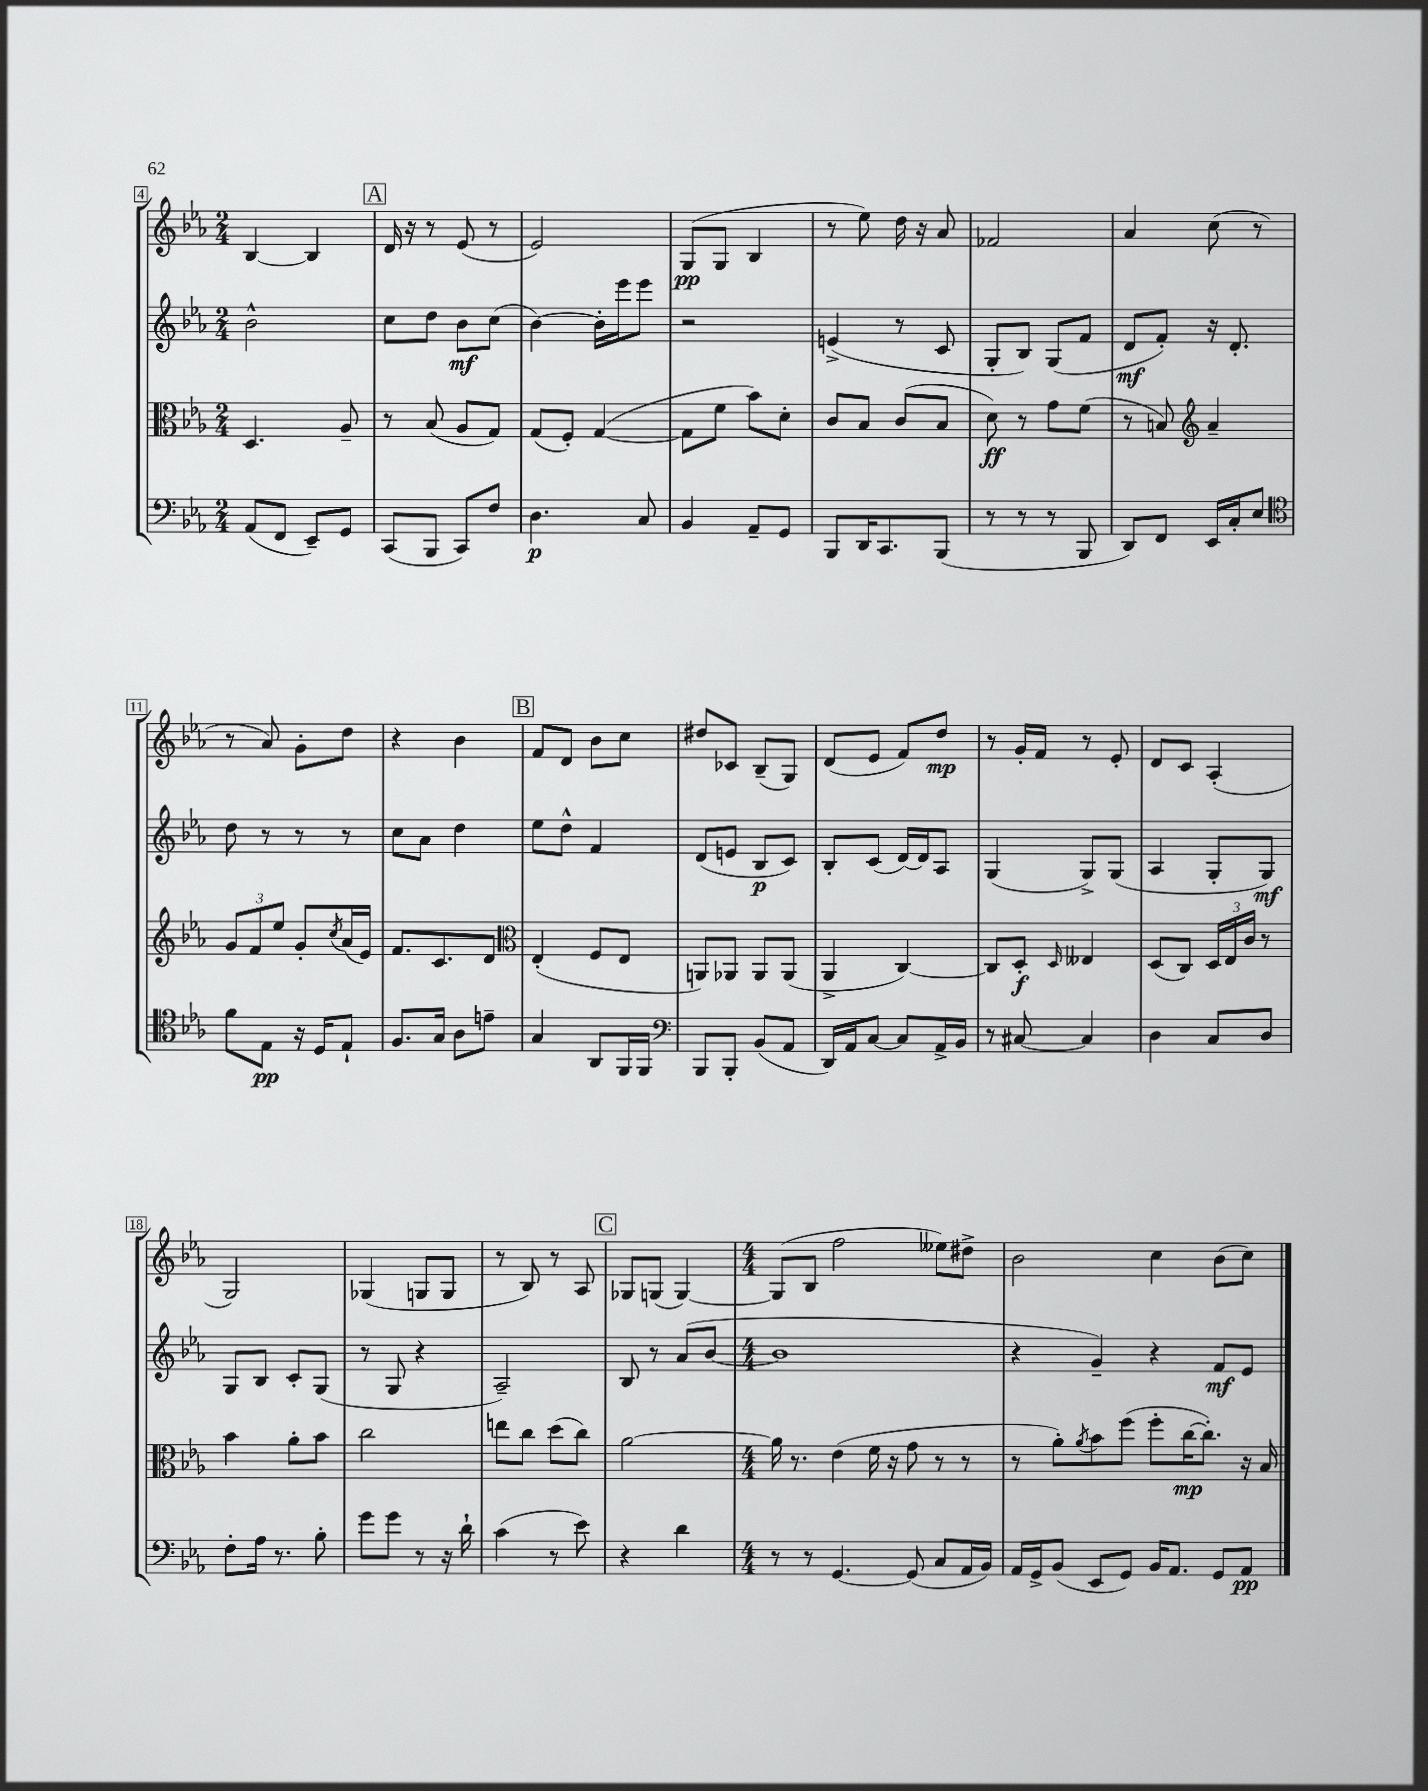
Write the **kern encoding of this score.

**kern	**kern	**kern	**kern
*staff4	*staff3	*staff2	*staff1
*clefF4	*clefC3	*clefG2	*clefG2
*k[b-e-a-]	*k[b-e-a-]	*k[b-e-a-]	*k[b-e-a-]
*M2/4	*M2/4	*M2/4	*M2/4
(8AA-	4.D	2b-^^	[4B-
8FF	.	.	.
8EE-~)	.	.	4B-]
8GG	8A-~	.	.
=	=	=	=
(8CC	8r	8cc	16d
.	.	.	16r
8BBB-	(8B-	8dd	8r
8CC)	8A-	8b-	(8e-
8F	8G)	(8cc	8r
=	=	=	=
4.D	(8G	[4b-)	2e-)
.	8F')	.	.
.	([4G	16b-']	.
.	.	16eee-	.
8C	.	8eee-	.
=	=	=	=
4BB-	8G]	2r	(8G
.	8f	.	8G
8AA-~	8b-)	.	4B-
8GG	8d'	.	.
=	=	=	=
8BBB-	8c	(4e^	8r
16DD	8B-	.	8ee-)
8.CC	.	.	.
.	(8c	8r	16dd
.	.	.	16r
(8BBB-	8B-	8c	8a-
=	=	=	=
8r	8d)	8G'	2f-
8r	8r	8B-)	.
8r	8g	(8G	.
8BBB-	(8f	8f	.
=	=	=	=
8DD)	8r	8d	4a-
8FF	8B)	8f')	.
*	*clefG2	*	*
16EE-	4a-~	16r	(8cc
16C'	.	8.d'	.
8E-	.	.	8r
=	=	=	=
*clefC4	*	*	*
8f	12g	8dd	8r
.	12f	.	.
8E-	.	8r	8a-)
.	12ee-	.	.
16r	8g'	8r	8g'
16D	.	.	.
.	8qcc	.	.
8E-`	(16a-	8r	8dd
.	16e-)	.	.
=	=	=	=
8.F	8.f	8cc	4r
.	.	8a-	.
16G	8.c	.	.
8A-	.	4dd	4b-
8e~	8d	.	.
=	=	=	=
*	*clefC3	*	*
4G	(4E-'	8ee-	8f
.	.	8dd^^	8d
8AA-	8F	4f	8b-
16FF	8E-	.	8cc
16FF	.	.	.
=	=	=	=
*clefF4	*	*	*
8BBB-	8AA)	(8d	8dd#
8BBB-'	8AA-	8e	8c-
(8BB-	8AA-	8B-	(8B-~
8AA-	(8AA-	8c)	8G)
=	=	=	=
16DD)	4AA-^	8B-'	(8d
16AA-	.	.	.
[8C	.	(8c	8e-
8C]	[4C)	[16d)	8f)
.	.	16d]	.
16AA-^	.	8A-	8dd
16BB-	.	.	.
=	=	=	=
8r	8C]	(4G	8r
[8C#	8D'	.	16g'
.	.	.	16f
.	16qqD	.	.
4C#]	4E--	8G^)	8r
.	.	(8G	8e-'
=	=	=	=
4D	(8D	4A-	8d
.	8C)	.	8c
8C	24D	8G'	(4A-'
.	24E-	.	.
.	24c	.	.
8D	8r	8G)	.
=	=	=	=
8F'	4b-	8G	2G)
16A-	.	8B-	.
8.r	.	.	.
.	8a-'	8c'	.
8B-'	8b-	(8G	.
=	=	=	=
8g	2cc	8r	(4G-
8g	.	8G	.
8r	.	4r	8G
16r	.	.	8G
16d`	.	.	.
=	=	=	=
(4c	8ee	2A-~)	8r
.	8cc	.	8B-)
8r	(8dd	.	8r
8e-)	8cc)	.	8A-
=	=	=	=
4r	[2a-	8B-	8G-
.	.	8r	(8G
4d	.	(8a-	[4G)
.	.	[8b-	.
=	=	=	=
*M4/4	*M4/4	*M4/4	*M4/4
8r	16a-]	1b-]	(8G]
.	8.r	.	.
8r	.	.	8B-
[4.GG	(4e-	.	2ff
.	16f	.	.
.	16r	.	.
(8GG]	8g	.	.
8C	8r	.	8ee--)
16AA-	8r	.	8dd#^
16BB-)	.	.	.
=	=	=	=
16AA-	8r	4r	2b-
16GG^	.	.	.
(8BB-	8a-')	.	.
.	8qa-	.	.
8EE-	8b-	4g~)	.
8GG)	(8ff	.	.
16BB-	8ff'	4r	4cc
8.AA-	.	.	.
.	[16cc	.	.
.	8.cc'])	.	.
8GG	.	8f	(8b-
8AA-	16r	8e-	8cc)
.	16B-	.	.
==	==	==	==
*-	*-	*-	*-
